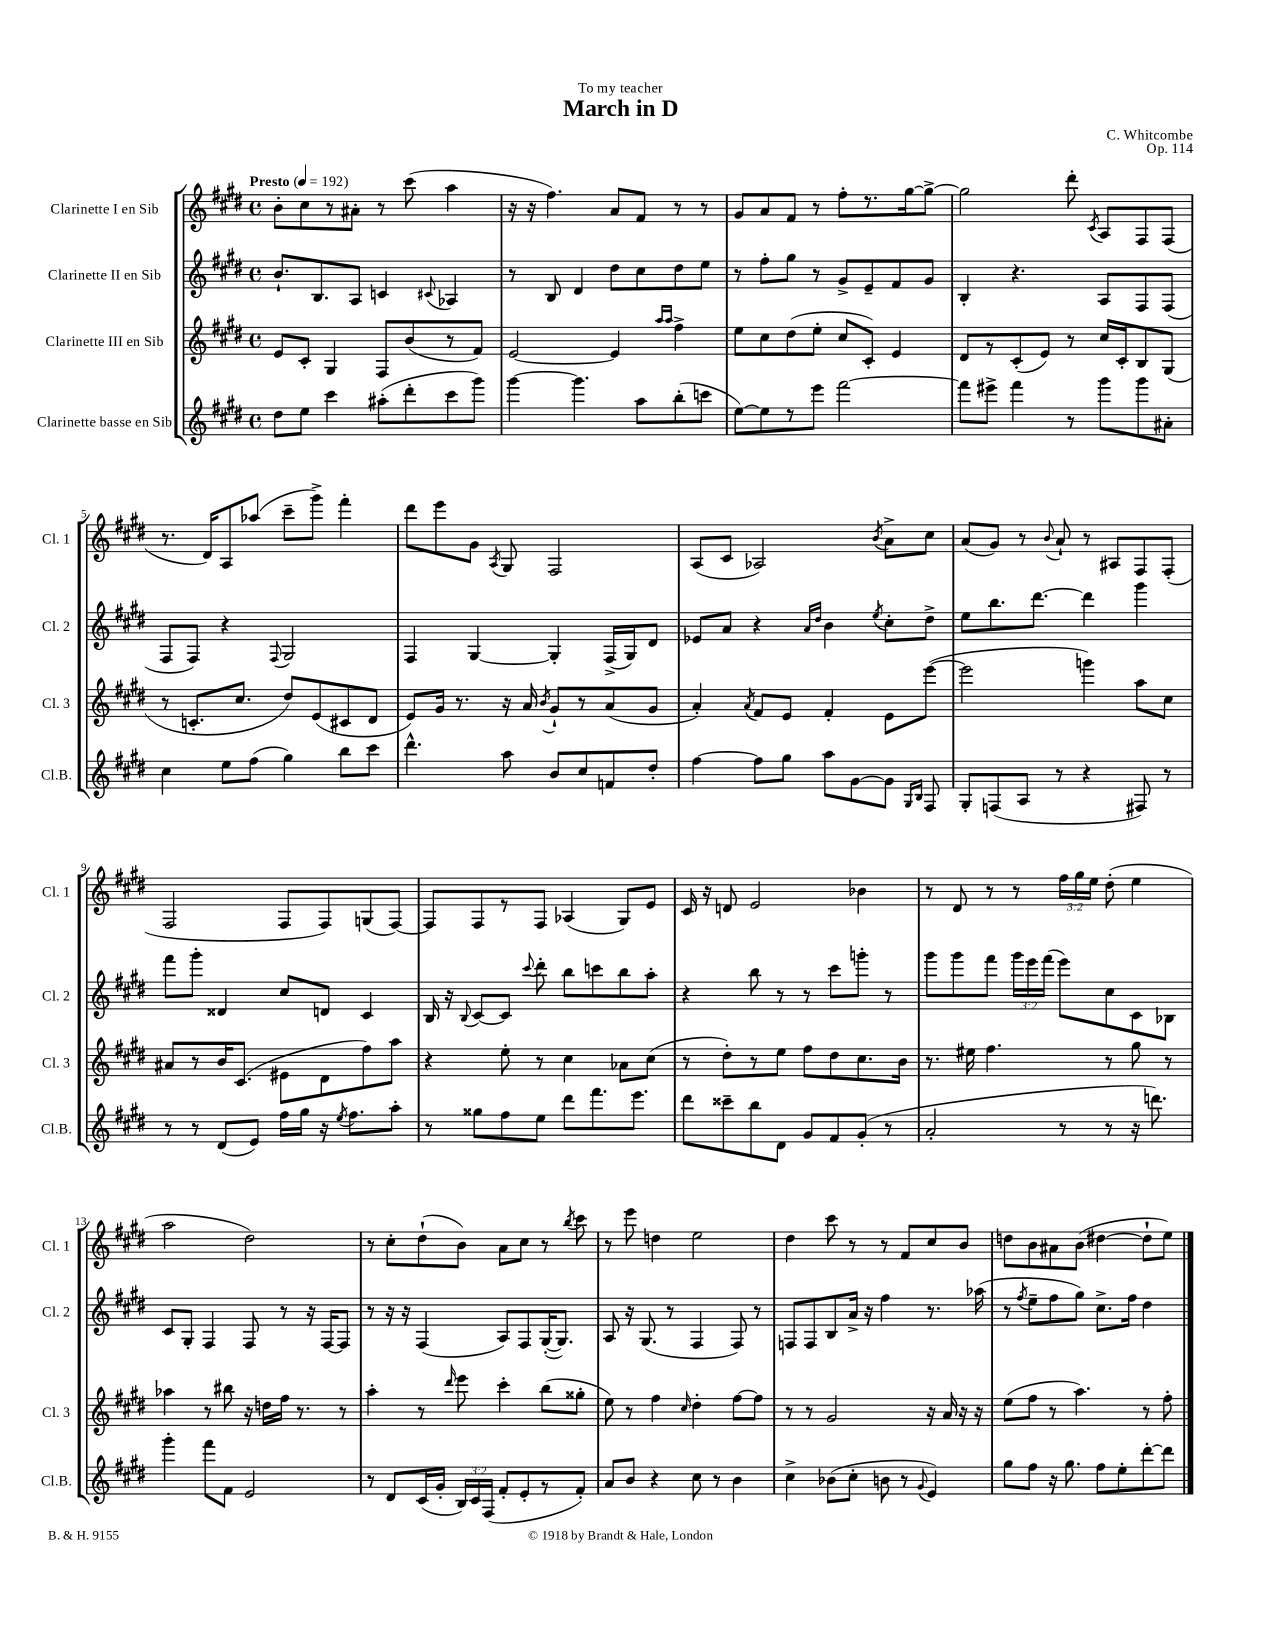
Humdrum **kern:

**kern	**kern	**kern	**kern
*part4	*part3	*part2	*part1
*staff4	*staff3	*staff2	*staff1
*I"Clarinette basse en Sib	*I"Clarinette III en Sib	*I"Clarinette II en Sib	*I"Clarinette I en Sib
*I'Cl.B.	*I'Cl. 3	*I'Cl. 2	*I'Cl. 1
*clefG2	*clefG2	*clefG2	*clefG2
*k[f#c#g#d#]	*k[f#c#g#d#]	*k[f#c#g#d#]	*k[f#c#g#d#]
*M4/4	*M4/4	*M4/4	*M4/4
*met(c)	*met(c)	*met(c)	*met(c)
*MM192	*MM192	*MM192	*MM192
=1	=1	=1	=1
!	!	!	!LO:TX:a:B:t=Presto
8dd#\L	8e/L	8.b`/L	8b'\L
8ee\J	8c#'/J	.	8cc#\
.	.	8.B/	.
4ccc#\	4G#/	.	8r
.	.	8A/J	8a#X'\J
(8aa#X'\L	8F#/L	4cn/	8r
8ddd#'\	(8b/	.	(8ccc#\
.	.	8qqc#X/	.
8ccc#\	8r	4A-X/	4aa\
8ggg#\J)	8f#/J)	.	.
=2	=2	=2	=2
[4ggg#\	[2e/	8r	16r
.	.	.	16r
.	.	8B/	4.ff#\)
4.ggg#\]	.	4d#/	.
.	4e/]	8dd#\L	8a/L
8aa\L	.	8cc#\	8f#/J
.	16qqaa/LL	.	.
.	16qqaa/JJ	.	.
(8bb'\	4ff#^\	8dd#\	8r
8cccn\J	.	8ee\J	8r
=3	=3	=3	=3
[8ee\L)	8ee\L	8r	8g#/L
8ee\]	8cc#\	8ff#'\L	8a/
8r	(8dd#\	8gg#\J	8f#/J
8eee\J	8ee'\J	8r	8r
[2fff#\	8cc#/L	8g#^/L	8ff#'\L
.	8c#'/J)	8e~/	8.r
.	4e/	8f#/	.
.	.	.	[16gg#\k
.	.	8g#/J	8gg#^\J_
=4	=4	=4	=4
8fff#\L]	8d#/L	4B'/	2gg#\]
8eee#X^\J	8r	.	.
4fff#\	(8c#'/	4.r	.
.	8e/J)	.	.
8r	8r	.	8ddd#'\
.	.	.	8qc#/
8ggg#\L	16cc#/LL	8A/L	8A/L
.	16c#'/J	.	.
8ggg#\	8B/	8F#/	8F#/
8a#X'\J	(8G#/J	(8F#/J	(8F#/J
!!LO:LB:g=z
=5	=5	=5	=5
4cc#\	8r	8F#/L	8.r
.	8.cn'/L	8F#/J)	.
.	.	.	16d#/KL)
8ee\L	.	4r	8A/
.	8.cc#/J	.	.
(8ff#\J	.	.	(8aa-X/J
.	.	8qqF#/	.
4gg#\)	8dd#/L)	2G#/	8ccc#~\L
.	(8e/	.	8ggg#^\J)
8bb\L	8c#X/	.	4fff#'\
8ccc#\J	8d#/J	.	.
=6	=6	=6	=6
4.ddd#^^\	8e/L)	4F#/	8ddd#\L
.	16g#/Jk	.	8eee\
.	8.r	.	.
.	.	[4G#/	8g#\J
.	.	.	8qA/
8aa\	16r	.	8G#/
.	16a/	.	.
.	8qb/	.	.
8b/L	8g#`/L	4G#'/]	2F#/
8cc#/	8r	.	.
8fn/	(8a/	(16F#^/LL	.
.	.	16G#/J)	.
8dd#'/J	8g#/J	8d#/J	.
=7	=7	=7	=7
[4ff#\	4a'/)	8e-X/L	(8A/L
.	.	8a/J	8c#/J
.	8qa/	.	.
8ff#\L]	8f#/L	4r	2A-X/)
8gg#\J	8e/J	.	.
.	.	16qqa/LL	.
.	.	16qqdd#/JJ	.
8aa\L	4f#'/	4b\	.
[8g#\	.	.	.
.	.	8qee/	8qb/
8g#\J]	8e\L	8cc#'\L	8a^\L
16qqG#/LL	.	.	.
16qqB/JJ	.	.	.
8F#/	([8eee\J	8dd#^\J	8cc#\J
=8	=8	=8	=8
8G#'/L	2eee\]	8ee\L	(8a/L
(8Fn/	.	8.bb\	8g#/J)
8A/J	.	.	8r
.	.	[8.ddd#\J	.
.	.	.	8qqb/
8r	.	.	8a`/
4r	4gggn\)	4ddd#\]	8r
.	.	.	8A#X/L
8F#X/)	8aa\L	4ggg#\	8F#/
8r	8cc#\J	.	(8F#'/J
!!LO:LB:g=z
=9	=9	=9	=9
8r	8a#X/L	8fff#\L	2F#/
8r	8r	8ggg#'\J	.
(8d#/L	16b/K	4d##X/	.
.	(8.c#/J	.	.
8e/J)	.	.	.
16ff#\LL	8e#X\L	8cc#/L	8F#/L
16gg#\JJ	.	.	.
16r	8d#\	8dn/J	8F#/)
8qee/	.	.	.
8.ff#\L	.	.	.
.	8ff#\)	4c#/	(8Gn/
8aa'\J	8aa\J	.	[8F#/J)
=10	=10	=10	=10
8r	4r	16B/	8F#/L]
.	.	16r	.
.	.	8qqB/	.
8gg##X\L	.	[8c#/L	8F#/
8ff#\	8ee'\	8c#/J]	8r
.	.	8qqccc#/	.
8ee\J	8r	8ddd#'\	8F#/J
8ddd#\L	4cc#\	8bb\L	(4A-X/
8.fff#\	.	8cccn\	.
.	8a-X\L	8bb\	8G#/L)
8.eee\J	.	.	.
.	(8cc#\J	8aa'\J	8e/J
=11	=11	=11	=11
8ddd#\L	8r	4r	16c#/
.	.	.	16r
8ccc##X~\	8dd#'\L)	.	8dn/
8bb\	8r	8bb\	2e/
8d#\J	8ee\J	8r	.
8g#/L	8ff#\L	8r	.
8f#/	8dd#\	8ccc#\L	.
(8g#'/J	8.cc#\	8gggn'\J	4b-X\
8r	.	8r	.
.	16b\Jk	.	.
=12	=12	=12	=12
2a'/	8.r	8ggg#\L	8r
.	.	8ggg#\	8d#/
.	16ee#X\	.	.
.	4.ff#\	8fff#\J	8r
.	.	24ggg#\LL	8r
.	.	24eee\	.
.	.	(24fff#\JJ	.
8r	.	8eee\L)	24ff#\LL
.	.	.	24gg#\
.	.	.	24ee\JJ
8r	8r	8cc#\	(8dd#'\
16r	8gg#\	8c#\	4ee\
8.dddn\)	.	.	.
.	8r	8B-X\J	.
!!LO:LB:g=z
=13	=13	=13	=13
4ggg#'\	4aa-X\	8c#/L	2aa\
.	.	8G#'/J	.
8fff#\L	8r	4F#/	.
8f#\J	8bb#X\	.	.
2e/	16r	8F#/	2dd#\)
.	16ddn\LL	.	.
.	16ff#\JJ	8r	.
.	8.r	.	.
.	.	16r	.
.	.	[16F#/KL	.
.	8r	8F#/J]	.
=14	=14	=14	=14
8r	4aa'\	8r	8r
8d#/L	.	16r	8cc#'\L
.	.	16r	.
(16c#/L	8r	(4F#/	(8dd#`\
16g#'/JJ	.	.	.
.	16qqddd#/	.	.
24B/LL)	8eee\	.	8b\J)
24c#/	.	.	.
(24F#/JJ	.	.	.
8f#'/L	4ccc#'\	8A/L)	8a\L
8e'/	.	8F#/	8cc#\J
8r	(8bb\L	([16G#'/K	8r
.	.	8.G#/J])	.
.	.	.	8qbb/
8f#'/J)	8gg##X'\J	.	8ccc#\
=15	=15	=15	=15
8a/L	8ee\)	8A/	8r
8b/J	8r	16r	8eee\
.	.	(8.G#/	.
4r	4ff#\	.	4ddn\
.	.	8r	.
.	16qqcc#/	.	.
8cc#\	4dd#'\	4F#/	2ee\
8r	.	.	.
4b\	[8ff#\L	8F#/)	.
.	8ff#\J]	8r	.
=16	=16	=16	=16
4cc#^\	8r	8Fn/L	4dd#\
.	8r	8F/	.
(8b-X\L	2g#/	8B/	8ccc#\
8cc#'\J	.	16a^/Jk	8r
.	.	16r	.
8bn\	.	4ff#\	8r
8r	.	.	8f#/L
8qqg#/	.	.	.
4e/)	16r	8.r	8cc#/
.	16a/	.	.
.	16r	.	8b/J
.	16r	(16aa-X\	.
=17	=17	=17	=17
8gg#\L	(8ee\L	8r	8ddn\L
.	.	8qff#/	.
8ff#\J	8ff#\J	8ee~\L	8b\
16r	8r	8ff#\	8a#X\
8.gg#\	.	.	.
.	4.aa\)	8gg#\J)	(8b\J
8ff#\L	.	8.cc#^\L	[4dd#X\
8ee'\	.	.	.
.	.	16ff#\Jk	.
[8ddd#'\	8r	4dd#\	8dd#`\L]
8ddd#\J]	8ff#'\	.	8ee\J)
==	==	==	==
*-	*-	*-	*-
